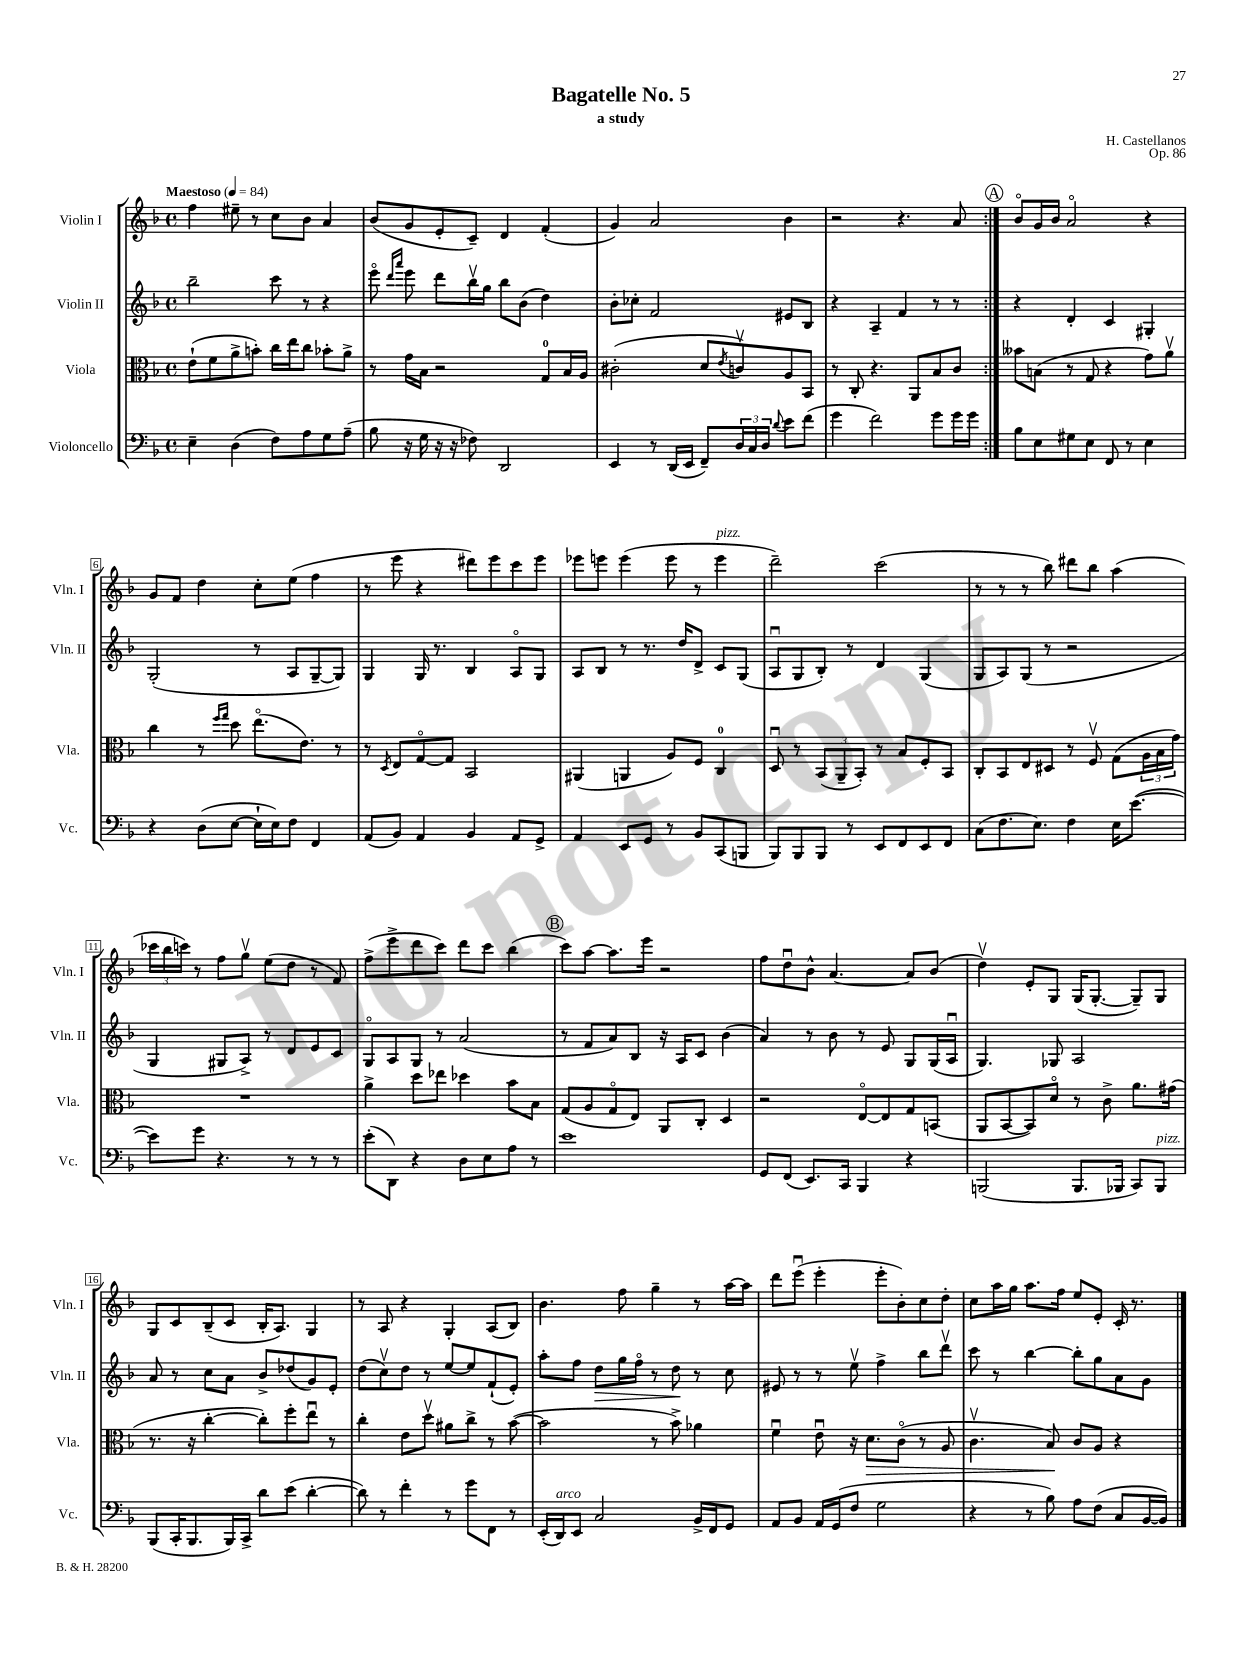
\header { title = "Bagatelle No. 5" composer = "H. Castellanos" subtitle = "a study" opus = "Op. 86" }
<<
\new StaffGroup <<
\new Staff = "s0" \with { instrumentName = "Violin I" shortInstrumentName = "Vln. I" } {
    \clef treble \key f \major \defaultTimeSignature \time 4/4 \tempo "Maestoso" 4 = 84
    \repeat volta 2 { f''4 eis''8-- r8 c''8 bes'8 a'4 |
    bes'8( g'8 e'8-. c'8--) d'4 f'4-.( |
    g'4) a'2 bes'4 |
    r2 r4. a'8 | }
    \mark \markup { \circle "A" } bes'8\flageolet g'16 bes'16 a'2\flageolet r4 |
    g'8 f'8 d''4 c''8-. e''8( f''4 |
    r8 e'''8 r4 dis'''8) e'''8 c'''8 e'''8 |
    ees'''8 e'''8 e'''4( e'''8 r8 e'''4^\markup { \italic "pizz." } |
    d'''2--) c'''2( |
    r8 r8 r8 bes''8) dis'''8 bes''8 a''4( |
    \tuplet 3/2 { ces'''16 bes''16 c'''16) } r8 f''8 g''8\upbow e''8( d''8 r8 f'8) |
    f''8->( e'''8-> d'''8 c'''8) d'''8 c'''8 bes''4( |
    \mark \markup { \circle "B" } c'''8) a''8~ a''8. e'''16 r2 |
    f''8 d''8\downbow bes'8-^ a'4.~ a'8 bes'8( |
    d''4\upbow) e'8-. g8 g16( g8.~-. g8--) g8 |
    g8 c'8 bes8--( c'8 bes16-. a8.) g4 |
    r8 a8 r4 g4-. a8( bes8) |
    bes'4. f''8 g''4-- r8 a''16~ a''16 |
    d'''8 e'''8\downbow( e'''4-. e'''8-. bes'8-.) c''8 d''8-. |
    c''8 a''16 g''16 a''8. f''16 e''8 e'8-. c'16-. r8. \bar "|." |
}
\new Staff = "s1" \with { instrumentName = "Violin II" shortInstrumentName = "Vln. II" } {
    \clef treble \key f \major \defaultTimeSignature \time 4/4
    \repeat volta 2 { bes''2-- c'''8 r8 r4 |
    e'''8\flageolet \grace { d'''16 a'''16 } e'''8 d'''8 bes''16\upbow g''16 bes''8 bes'8( d''4) |
    bes'8-. ces''8-. f'2 eis'8 bes8 |
    r4 a4-- f'4 r8 r8 | }
    \mark \markup { \circle "A" } r4 d'4-. c'4 gis4-. |
    g2-.( r8 a8 g8~-- g8) |
    g4 g16 r8. bes4 a8\flageolet g8 |
    a8 bes8 r8 r8. d''16 d'8-> c'8 g8( |
    a8\downbow g8 bes8-.) r8 d'4 g4( |
    g8 a8) g8( r8 r2 |
    g4 gis8 a8->) r8 d'8 e'8 c'8 |
    g8\flageolet a8 g8 r8 a'2( |
    \mark \markup { \circle "B" } r8 f'8 a'8) bes8 r16 a16 c'8 bes'4( |
    a'4) r8 bes'8 r8 e'8 g8 g16( a16\downbow |
    g4.) ges8 a2 |
    a'8 r8 c''8 a'8 bes'8-> des''8( g'8) e'8-. |
    d''8( c''8\upbow) d''8 r8 e''8~ e''8 f'8-!( e'8-.) |
    a''8-. f''8 d''8\> g''16 f''16\flageolet r8 d''8\! r8 c''8 |
    eis'8 r8 r8 e''8\upbow f''4-> bes''8 d'''8\upbow |
    c'''8 r8 bes''4~ bes''8-. g''8 a'8 g'8 \bar "|." |
}
\new Staff = "s2" \with { instrumentName = "Viola" shortInstrumentName = "Vla." } {
    \clef alto \key f \major \defaultTimeSignature \time 4/4
    \repeat volta 2 { e'8-!( f'8 a'8-> b'8-.) c''16 e''16 c''8 bes'8-. a'8-> |
    r8 g'16 bes16 r2 g8-0 bes16 a16 |
    cis'2-.( d'8 \acciaccatura { e'8 } c'8\upbow) a8 bes,8 |
    r8 c8-. r4. a,8 bes8 c'8 | }
    \mark \markup { \circle "A" } beses'8 b8( r8 g8 r4 g'8) a'8\upbow |
    c''4 r8 \grace { f''16 g''16 } d''8 e''8.\flageolet( e'8.) r8 |
    r8 \acciaccatura { d8 } e8 g8~\flageolet g8 bes,2 |
    ais,4( a,4 a8) f8 c4-0 |
    d8\downbow r8 \tuplet 3/2 { bes,8( a,8-- bes,8-.) } r8 bes8 f8-. bes,8 |
    c8-. bes,8 e8 dis8 r8 f8\upbow g8( \tuplet 3/2 { a16 bes16 g'16) } |
    R1 |
    a'4-> d''8 ees''8 des''4 bes'8 bes8 |
    \mark \markup { \circle "B" } g8( a8 g8\flageolet e8) a,8 c8-. d4 |
    r2 e8~\flageolet e8 g8 b,8( |
    a,8 bes,8~ bes,8) d'8\flageolet r8 c'8-> a'8. gis'16( |
    r8. r16 c''4~-. c''8-.) f''8-. e''8\downbow r8 |
    c''4-. e'8 d''8\upbow ais'8 c''8-> r8 bes'8~( |
    bes'2 r8 bes'8->) aes'4 |
    f'4\downbow e'8\downbow r16 d'8.\> c'8\flageolet( r8 a8 |
    c'4.\upbow bes8\!) c'8 a8 r4 \bar "|." |
}
\new Staff = "s3" \with { instrumentName = "Violoncello" shortInstrumentName = "Vc." } {
    \clef bass \key f \major \defaultTimeSignature \time 4/4
    \repeat volta 2 { e4-- d4( f8) a8 g8 a8--( |
    bes8 r16 g16 r16 r16 fes8) d,2 |
    e,4 r8 d,16( e,16 f,8--) \tuplet 3/2 { d16 c16 d16 } \appoggiatura { d'8 } e'8 f'8( |
    g'4 f'2) g'8 g'16 g'16 | }
    \mark \markup { \circle "A" } bes8 e8 gis8 e8 f,8 r8 e4 |
    r4 d8( e8~ e16-! e16) f8 f,4 |
    a,8( bes,8) a,4 bes,4 a,8 g,8-> |
    a,4 e,8 g,8 r8 bes,8 c,8( b,,8 |
    bes,,8) bes,,8 bes,,8 r8 e,8 f,8 e,8 f,8 |
    c8( f8. e8.) f4 e16 e'8.~( |
    e'8) g'8 r4. r8 r8 r8 |
    e'8-.( d,8) r4 d8 e8 a8 r8 |
    \mark \markup { \circle "B" } e'1 |
    g,8 f,8( e,8.) c,16 bes,,4 r4 |
    b,,2( b,,8. bes,,16 c,8) bes,,8^\markup { \italic "pizz." } |
    bes,,8( c,16-. bes,,8. bes,,16) c,16-> d'8 e'8( d'4~-. |
    d'8) r8 f'4-. r8 g'8 f,8 r8 |
    e,16-.( d,16^\markup { \italic "arco" }) e,8 c2 bes,16-> f,16 g,8 |
    a,8 bes,8 a,16 g,16( f8 g2 |
    r4 r8 bes8) a8 f8( c8 bes,16~ bes,16) \bar "|." |
}
>>
>>
\layout { \context { \Score \override BarNumber.stencil = #(make-stencil-boxer 0.1 0.3 ly:text-interface::print) } }
